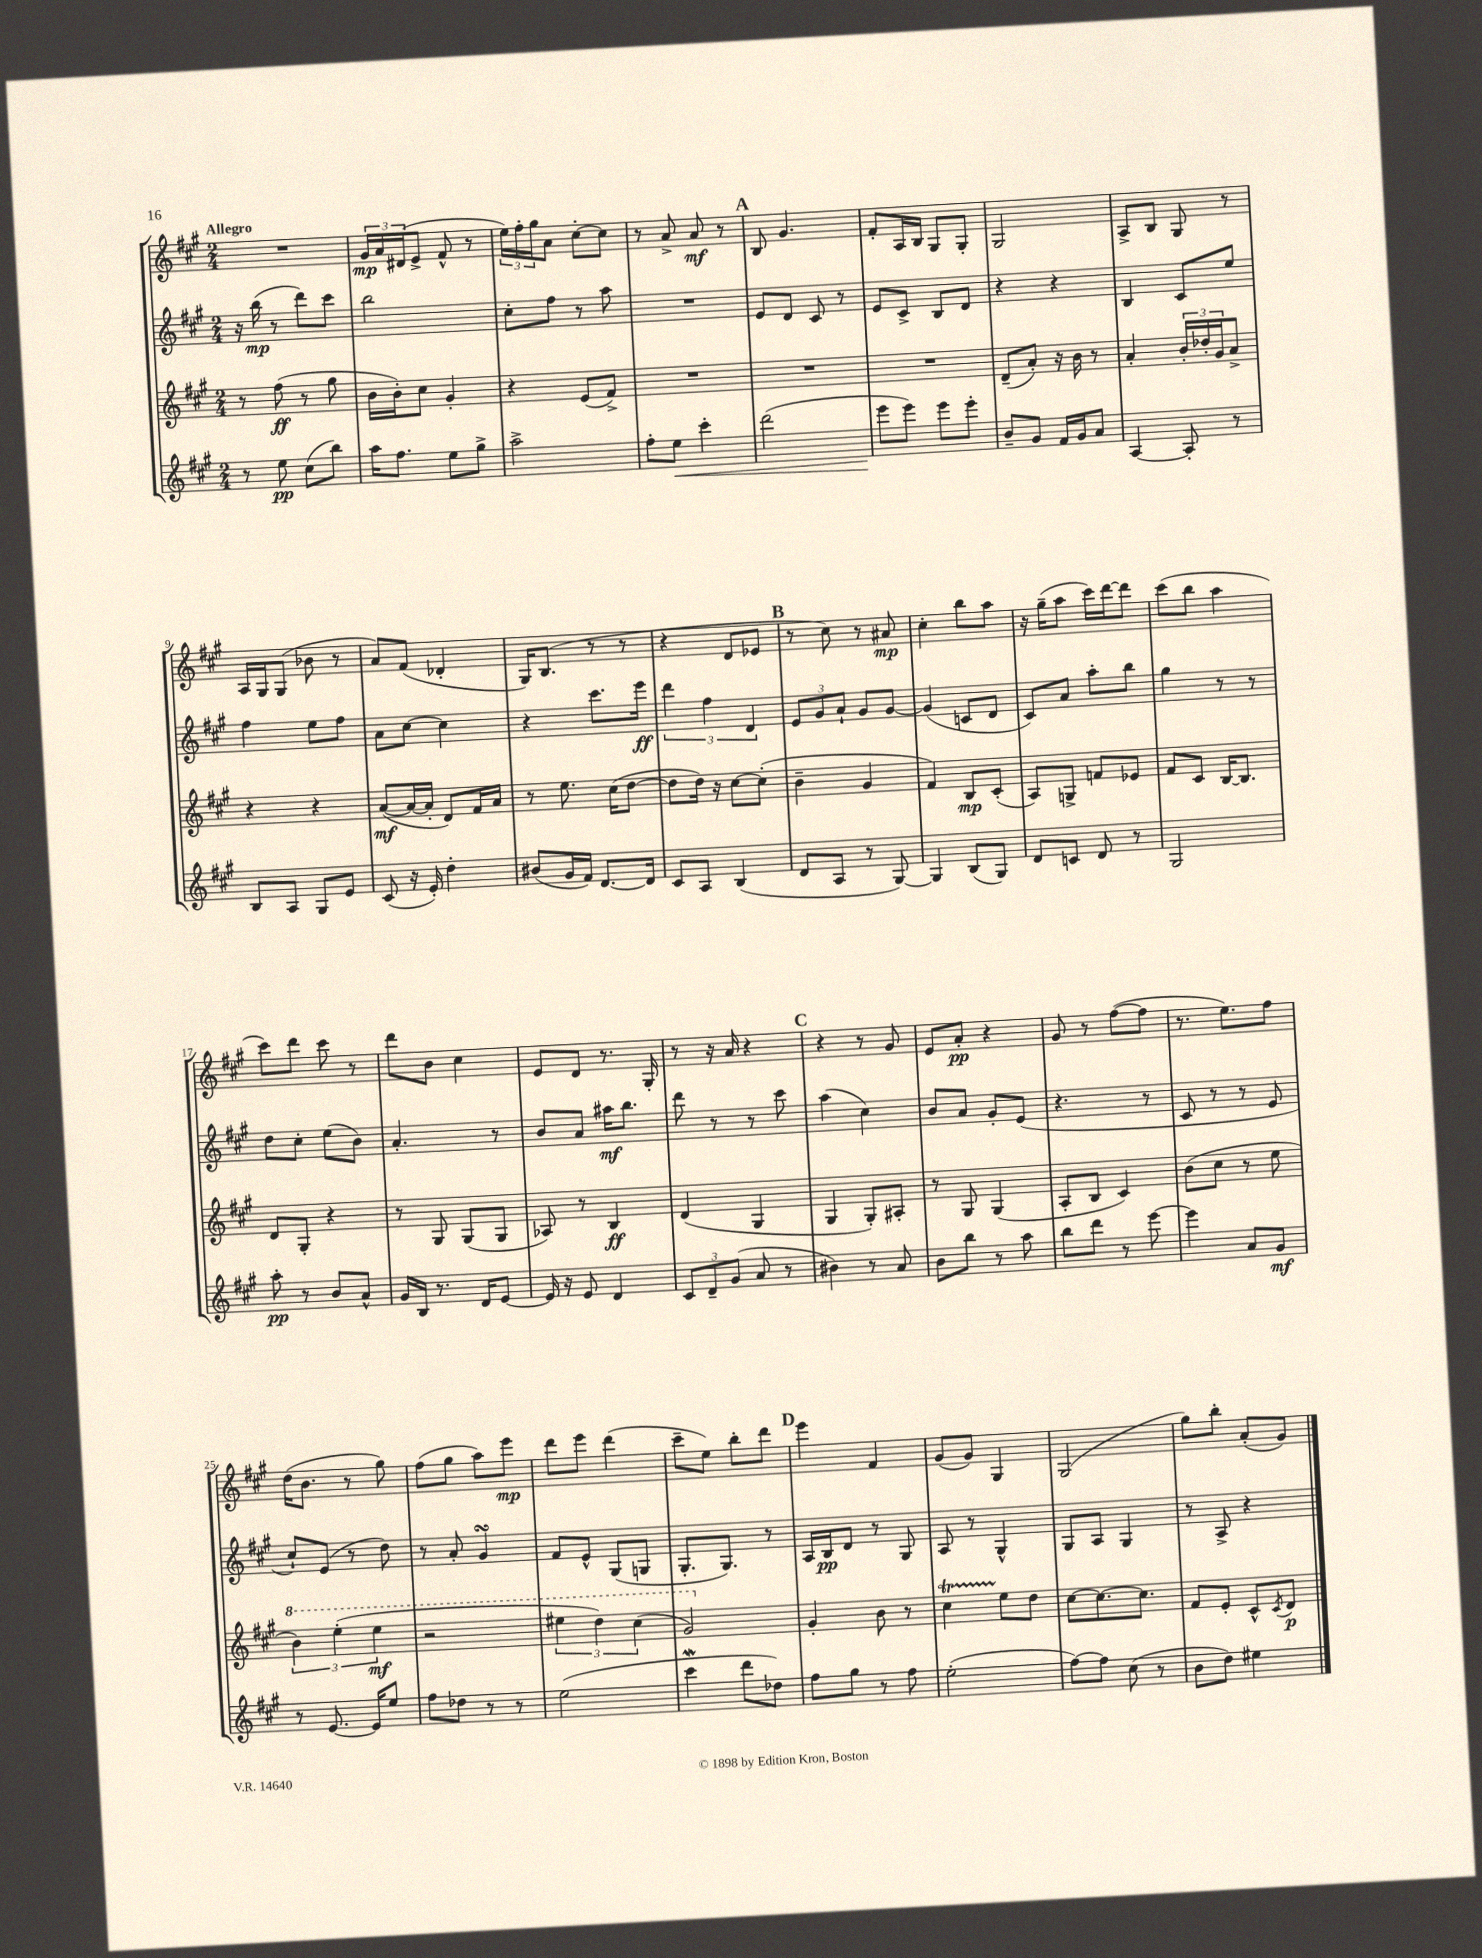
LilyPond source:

<<
\new StaffGroup <<
\new Staff = "s0" {
    \clef treble \key a \major \numericTimeSignature \time 2/4 \tempo "Allegro"
    R2 |
    \tuplet 3/2 { gis'16\mp a'16 dis'16( } e'8-> fis'8-^ r8 |
    \tuplet 3/2 { e''16) fis''16-. gis''16 } a'8 cis''8~-. cis''8 |
    r8 a'8-> a'8\mf r8 |
    \mark \markup { \bold "A" } b8 gis'4. |
    fis'8-. a16 b16 gis8 gis8-. |
    gis2 |
    a8-> b8 gis8 r8 |
    a16 gis16 gis8( bes'8 r8 |
    a'8) fis'8( des'4-. |
    gis16) b8.( r8 r8 |
    r4 d'8 ees'8 |
    \mark \markup { \bold "B" } r8 cis''8) r8 ais'8\mp |
    cis''4-. b''8 a''8 |
    r16 gis''16--( a''8 cis'''16) d'''16~ d'''8 |
    cis'''8( b''8 a''4 |
    cis'''8) d'''8 cis'''8 r8 |
    d'''8 b'8 cis''4 |
    e'8 d'8 r8. gis16-. |
    r8 r16 a'16 r4 |
    \mark \markup { \bold "C" } r4 r8 gis'8 |
    e'8 a'8-.\pp r4 |
    gis'8 r8 fis''8~( fis''8 |
    r8. e''8.) fis''8 |
    d''16( b'8. r8 gis''8) |
    fis''8( gis''8 a''8) e'''8\mp |
    d'''8 e'''8 d'''4( |
    cis'''8-- e''8) b''8-. d'''8 |
    \mark \markup { \bold "D" } e'''4 fis'4 |
    gis'8( gis'8) gis4 |
    gis2( |
    gis''8) b''8-. a'8-.( gis'8) \bar "|." |
}
\new Staff = "s1" {
    \clef treble \key a \major \numericTimeSignature \time 2/4
    r16 b''16\mp( r8 d'''8) cis'''8 |
    b''2 |
    cis''8-. fis''8 r8 a''8 |
    R2 |
    \mark \markup { \bold "A" } e'8 d'8 cis'8 r8 |
    e'8 cis'8-> b8 d'8 |
    r4 r4 |
    b4 cis'8 e''8 |
    fis''4 e''8 fis''8 |
    a'8 cis''8~ cis''4 |
    r4 cis'''8. e'''16\ff |
    \tuplet 3/2 { d'''4 fis''4 d'4 } |
    \mark \markup { \bold "B" } \tuplet 3/2 { e'8 gis'8 a'8-! } gis'8 gis'8~ |
    gis'4( c'8 d'8 |
    cis'8) a'8 a''8-. b''8 |
    gis''4 r8 r8 |
    d''8 cis''8-. e''8( b'8) |
    a'4.-. r8 |
    b'8 a'8 ais''16\mf b''8. |
    d'''8 r8 r8 cis'''8 |
    \mark \markup { \bold "C" } a''4( cis''4) |
    b'8 a'8 gis'8-. e'8( |
    r4. r8 |
    cis'8 r8 r8 e'8 |
    cis''8-!) e'8( r8 d''8) |
    r8 a'8-. gis'4\turn |
    fis'8 e'8-^ gis8( g8 |
    gis8.-. gis8.) r8 |
    \mark \markup { \bold "D" } a16 b16\pp d'8 r8 gis8 |
    a8 r8 gis4-^ |
    gis8 a8 gis4 |
    r8 a8-> r4 \bar "|." |
}
\new Staff = "s2" {
    \clef treble \key a \major \numericTimeSignature \time 2/4
    r8 fis''8\ff( r8 gis''8 |
    b'16 b'16-.) cis''8 gis'4-. |
    r4 e'8( fis'8->) |
    R2 |
    \mark \markup { \bold "A" } R2 |
    R2 |
    d'8--( a'8-.) r16 b'16 r8 |
    a'4-. \tuplet 3/2 { b'16-. des''16-. gis'16 } a'8-> |
    r4 r4 |
    a'8~\mf( a'16~ a'16-. d'8) fis'16 a'16 |
    r8 e''8. cis''16( d''8~ |
    d''8 d''16) r16 cis''8~ cis''8-.( |
    \mark \markup { \bold "B" } b'4-- gis'4 |
    fis'4) b8\mp cis'8-.( |
    a8) g8-> f'8 ees'8 |
    fis'8 cis'8 b16~ b8. |
    d'8 gis8-. r4 |
    r8 gis8 gis8( gis8 |
    aes8) r8 b4\ff |
    d'4( gis4 |
    \mark \markup { \bold "C" } gis4 gis8-.) ais8-. |
    r8 gis8 gis4( |
    a8-. b8 cis'4) |
    b'8( cis''8 r8 e''8 |
    \tuplet 3/2 { \ottava #1 b''4) e'''4-.( e'''4\mf } |
    r2 |
    \tuplet 3/2 { eis'''4 d'''4) cis'''4( } |
    gis''2) \ottava #0 |
    \mark \markup { \bold "D" } gis'4-. b'8 r8 |
    cis''4\startTrillSpan e''8\stopTrillSpan d''8 |
    cis''8~ cis''8.~ cis''8. |
    fis'8 e'8-. cis'8-^ \acciaccatura { cis'8 } d'8\p \bar "|." |
}
\new Staff = "s3" {
    \clef treble \key a \major \numericTimeSignature \time 2/4
    r8 e''8\pp cis''8( b''8) |
    a''16 fis''8. e''8 gis''8-> |
    a''2-> |
    fis''8-. e''8\< cis'''4-. |
    \mark \markup { \bold "A" } d'''2( |
    e'''8\! e'''8) e'''8 e'''8-. |
    b'8-- gis'8 fis'16 gis'16 a'8 |
    a4~ a8-. r8 |
    b8 a8 gis8 e'8 |
    cis'8( r16 e'16-.) d''4-. |
    bis'8( gis'16 fis'16) d'8.~ d'16 |
    cis'8 a8 b4( |
    \mark \markup { \bold "B" } d'8 a8 r8 gis8~) |
    gis4 b8( gis8) |
    d'8 c'8 d'8 r8 |
    gis2 |
    a''8-.\pp r8 b'8 a'8-^ |
    gis'16 b16 r8. d'16 e'8~ |
    e'16 r16 e'8 d'4 |
    \tuplet 3/2 { cis'8 d'8-- gis'8( } a'8 r8 |
    \mark \markup { \bold "C" } bis'4) r8 a'8 |
    b'8 b''8 r8 a''8 |
    b''8 d'''8 r8 e'''8~ |
    e'''4 a'8 gis'8\mf |
    r8 e'8.~ e'16 e''8 |
    fis''8 des''8 r8 r8 |
    e''2( |
    cis'''4\mordent d'''8 des''8) |
    \mark \markup { \bold "D" } fis''8 gis''8 r8 fis''8 |
    e''2-.( |
    fis''8~) fis''8 cis''8( r8 |
    b'8 d''8) eis''4 \bar "|." |
}
>>
>>
